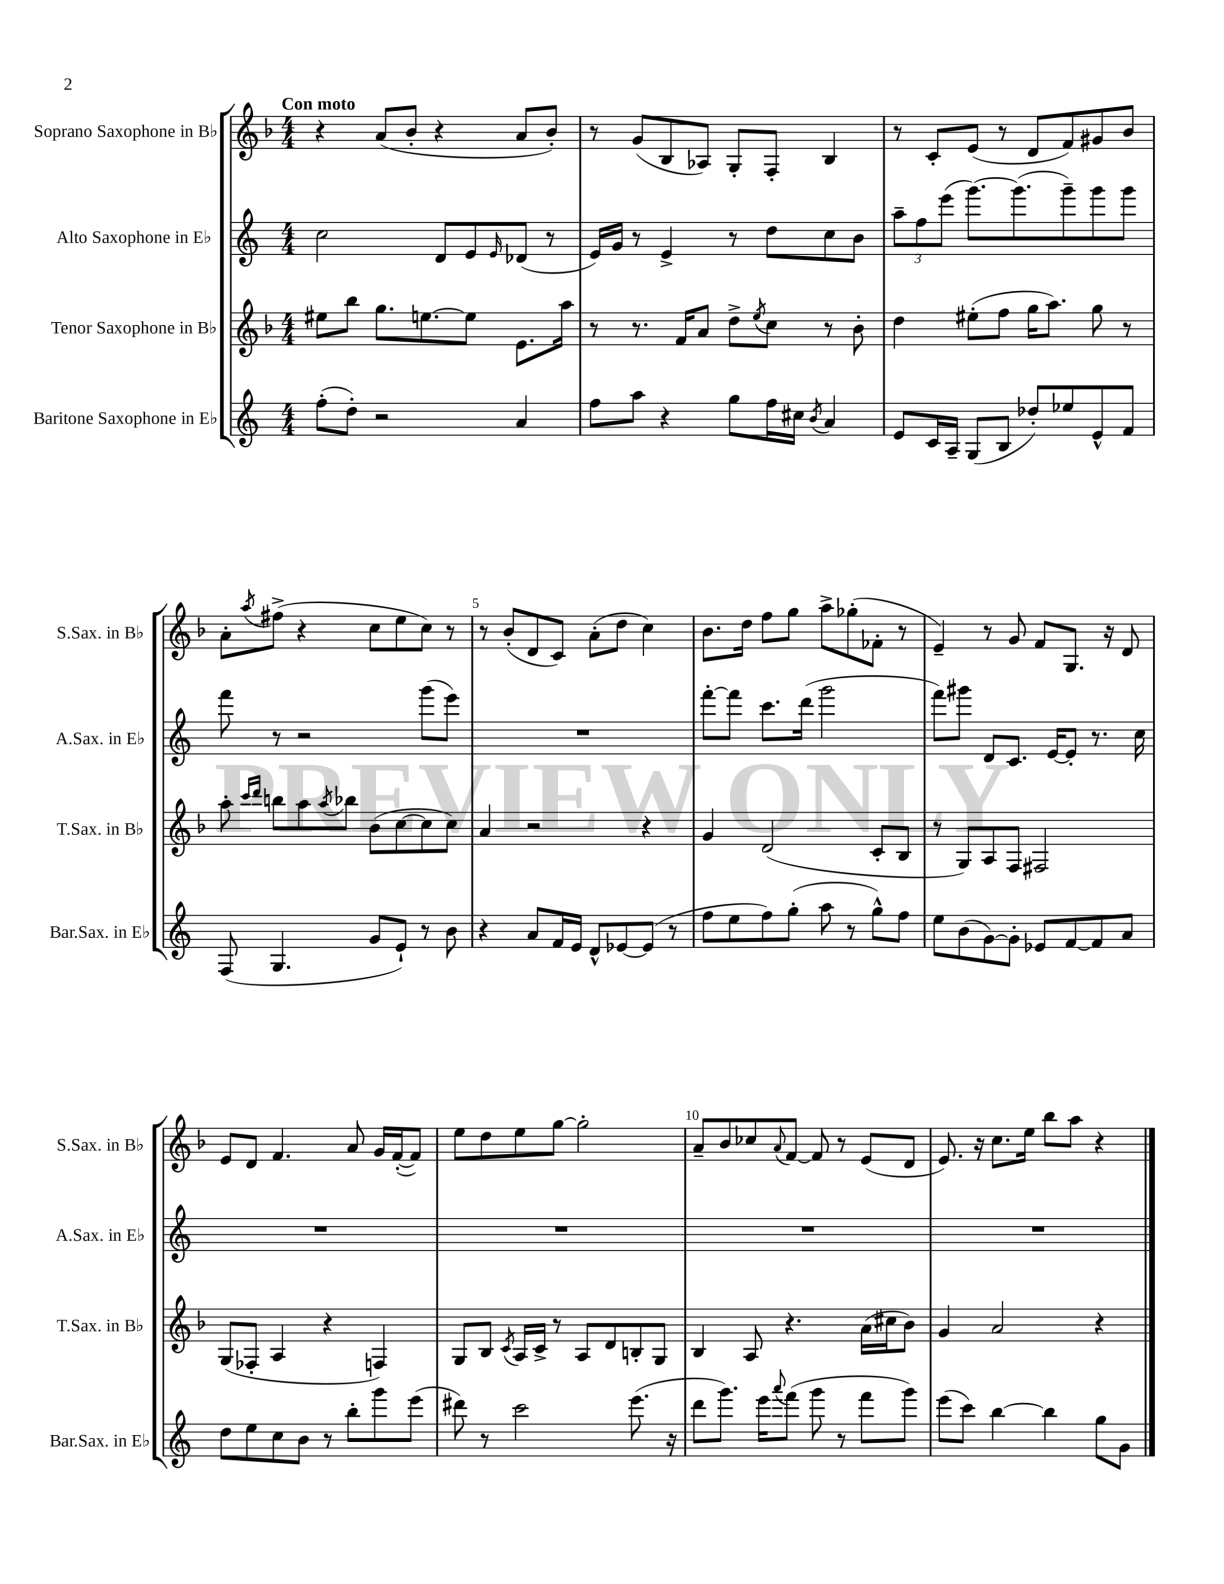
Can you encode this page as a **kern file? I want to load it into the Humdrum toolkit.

**kern	**kern	**kern	**kern
*staff4	*staff3	*staff2	*staff1
*clefG2	*clefG2	*clefG2	*clefG2
*k[]	*k[b-]	*k[]	*k[b-]
*M4/4	*M4/4	*M4/4	*M4/4
(8ff'	8ee#	2cc	4r
8dd')	8bb-	.	.
2r	8.gg	.	(8a
.	.	.	8b-'
.	[8.ee	.	.
.	.	8d	4r
.	8ee]	8e	.
.	.	16qqe	.
4a	8.e	(8d-	8a
.	.	8r	8b-')
.	16aa	.	.
=	=	=	=
8ff	8r	16e)	8r
.	.	16g	.
8aa	8.r	8r	(8g
4r	.	4e^	8B-
.	16f	.	.
.	8a	.	8A-)
8gg	8dd^	8r	8G'
.	8qee	.	.
16ff	8cc	8dd	8F'
16cc#	.	.	.
8qb	.	.	.
4a	8r	8cc	4B-
.	8b-'	8b	.
=	=	=	=
8e	4dd	12aa~	8r
.	.	12ff	.
16c	.	.	8c'
.	.	(12eee	.
16A~	.	.	.
(8G	(8ee#'	[8.ggg)	(8e
8B	8ff	.	8r
.	.	(8.ggg]	.
8dd-')	16gg	.	8d
.	8.aa)	.	.
8ee-	.	8ggg~)	8f)
8e^^	8gg	8ggg	8g#
8f	8r	8ggg	8b-
=	=	=	=
(8F	8aa'	8fff	8a'
.	16qqccc	.	.
.	16qqddd	.	8qaa
4.G	8bb	8r	(8ff#^
.	8aa	2r	4r
.	8qaa	.	.
.	8bb-	.	.
8g	(8b-	.	8cc
8e`)	[8cc	.	8ee
8r	8cc]	(8ggg	8cc)
8b	8cc)	8eee)	8r
=	=	=	=
4r	4a	1r	8r
.	.	.	(8b-'
8a	2r	.	8d
16f	.	.	8c)
16e	.	.	.
8d^^	.	.	(8a'
[8e-	.	.	8dd
(8e-]	4r	.	4cc)
8r	.	.	.
=	=	=	=
8ff	4g	[8fff'	8.b-
8ee	.	8fff]	.
.	.	.	16dd
8ff)	(2d	8.ccc	8ff
(8gg'	.	.	8gg
.	.	(16ddd	.
8aa	.	2ggg	8aa^
8r	.	.	(8gg-'
8gg^^)	8c'	.	8f-'
8ff	8B-	.	8r
=	=	=	=
8ee	8r	8fff)	4e~)
(8b	8G)	8ggg#	.
[8g)	8A	8d	8r
8g']	8F	8.c	8g
8e-	2F#	.	8f
.	.	[16e	.
[8f	.	8e']	8.G
8f]	.	8.r	.
.	.	.	16r
8a	.	.	8d
.	.	16cc	.
=	=	=	=
8dd	(8G	1r	8e
8ee	8F-'	.	8d
8cc	4A	.	4.f
8b	.	.	.
8r	4r	.	.
8bb'	.	.	8a
8ggg	4F)	.	16g
.	.	.	([16f'
(8eee	.	.	8f])
=	=	=	=
8ddd#)	8G	1r	8ee
8r	8B-	.	8dd
.	8qc	.	.
2ccc	16A	.	8ee
.	16c^	.	.
.	8r	.	[8gg
.	8A	.	2gg']
.	8d	.	.
(8.eee	8B'	.	.
.	8G	.	.
16r	.	.	.
=	=	=	=
8ddd	4B-	1r	8a~
8.ggg)	.	.	8b-
.	8A	.	8cc-
16eee	.	.	.
8qqaaa	.	.	8qqa
(8fff	4.r	.	[8f
8ggg	.	.	8f]
8r	.	.	8r
8fff	(16a	.	(8e
.	16cc#	.	.
8ggg)	8b-)	.	8d
=	=	=	=
(8eee	4g	1r	8.e)
8ccc)	.	.	.
.	.	.	16r
[4bb	2a	.	8.cc
.	.	.	16ee
4bb]	.	.	8bb-
.	.	.	8aa
8gg	4r	.	4r
8g	.	.	.
==	==	==	==
*-	*-	*-	*-
